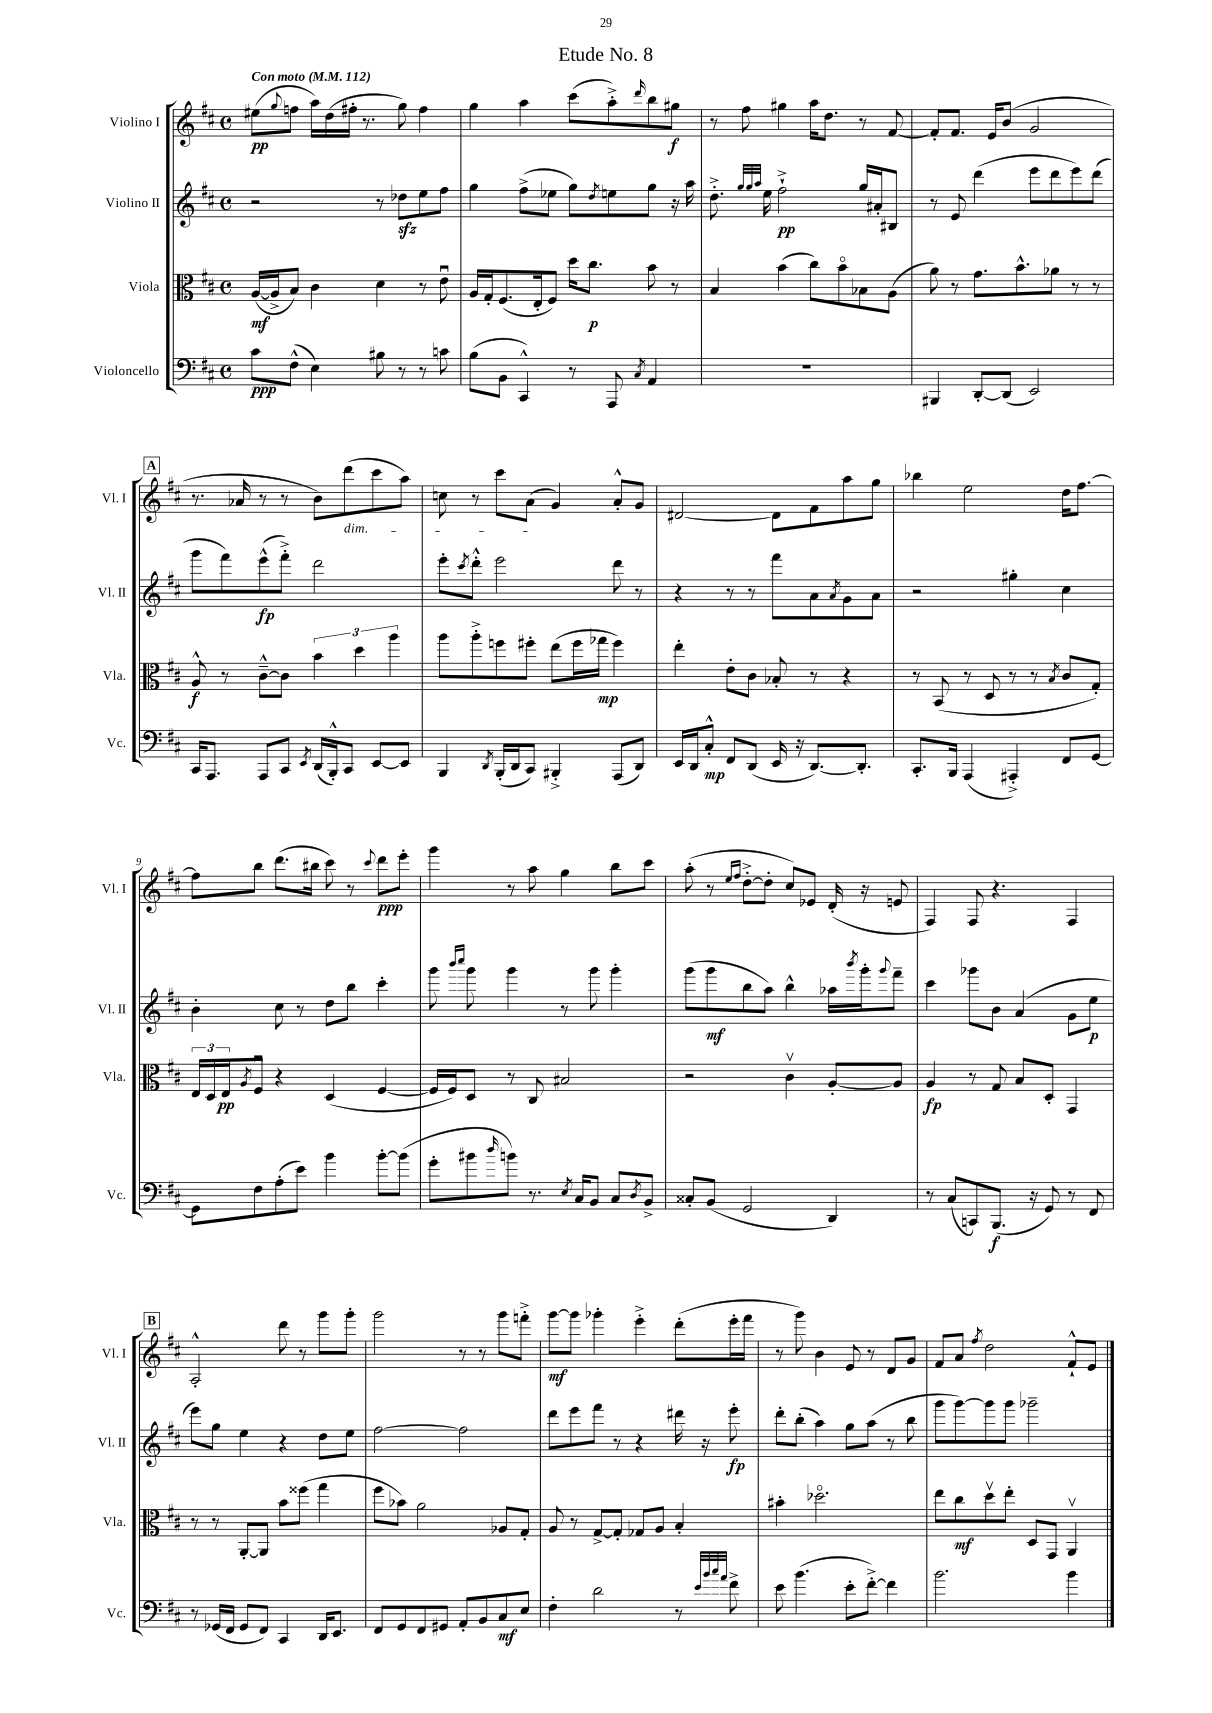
\header { title = "Etude No. 8" }
<<
\new StaffGroup <<
\new Staff = "s0" \with { instrumentName = "Violino I" shortInstrumentName = "Vl. I" } {
    \clef treble \key d \major \defaultTimeSignature \time 4/4 \tempo "Con moto" 4 = 112
    eis''8\pp( \appoggiatura { g''8 } f''8 a''16) d''16( fis''16-. r8. g''8) fis''4 |
    g''4 a''4 cis'''8( a''8-.->) \grace { d'''16 } b''8 gis''8\f |
    r8 fis''8 gis''4 a''16 d''8. r8 fis'8~ |
    fis'8-. fis'8. e'16 b'8( g'2 |
    \mark \markup { \box "A" } r8. aes'16 r8 r8 b'8) d'''8\dim( cis'''8 a''8) |
    c''8 r8 cis'''8 a'8\!( g'4) a'8-.-^ g'8 |
    dis'2~ dis'8 fis'8 a''8 g''8 |
    bes''4 e''2 d''16 fis''8.~ |
    fis''8 b''8 d'''8.( bis''16 cis'''8) r8 \appoggiatura { cis'''8 } d'''8\ppp e'''8-. |
    g'''4 r8 a''8 g''4 b''8 cis'''8 |
    a''8-.( r8 \grace { e''16 fis''16 } d''8~-.-> d''8-. cis''8) ees'8 d'16-.( r16 e'8 |
    fis4) fis8 r4. fis4 |
    \mark \markup { \box "B" } a2-.-^ d'''8 r8 g'''8 g'''8-. |
    g'''2 r8 r8 g'''8 f'''8-.-> |
    g'''8~\mf g'''8 ges'''4-. e'''4-.-> d'''8-.( e'''16-. fis'''16 |
    r8 g'''8) b'4 e'8 r8 d'8 g'8 |
    fis'8 a'8 \acciaccatura { fis''8 } d''2 fis'8-!-^ e'8 \bar "|." |
}
\new Staff = "s1" \with { instrumentName = "Violino II" shortInstrumentName = "Vl. II" } {
    \clef treble \key d \major \defaultTimeSignature \time 4/4
    r2 r8 des''8\sfz e''8 fis''8 |
    g''4 fis''8->( ees''8 g''8) \acciaccatura { d''8 } e''8 g''8 r16 a''16 |
    d''8.-.-> \grace { g''32 g''32 a''32 } e''16 fis''2-!->\pp g''16 ais'16-. bis8 |
    r8 e'8 d'''4( e'''8 d'''8 e'''8) d'''8( |
    \mark \markup { \box "A" } g'''8 fis'''8) e'''8-^\fp( fis'''8-.->) d'''2 |
    e'''8-. \acciaccatura { cis'''8 } d'''8-.-^ e'''2 d'''8 r8 |
    r4 r8 r8 fis'''8 a'8 \acciaccatura { a'8 } g'8 a'8 |
    r2 gis''4-. cis''4 |
    b'4-. cis''8 r8 d''8 b''8 cis'''4-. |
    g'''8 \grace { b'''16 cis''''16 } g'''8 g'''4 r8 g'''8 g'''4-. |
    g'''8( g'''8\mf b''8 a''8) b''4-^ aes''16 \acciaccatura { b'''8 } g'''16-. \appoggiatura { g'''8 } fis'''8-- |
    cis'''4 ges'''8 b'8 a'4( g'8 e''8\p |
    \mark \markup { \box "B" } e'''8) g''8 e''4 r4 d''8 e''8 |
    fis''2~ fis''2 |
    d'''8 e'''8 fis'''8 r8 r4 dis'''16 r16 e'''8-.\fp |
    d'''8-. b''8-.( a''4) g''8 a''8( r8 b''8 |
    g'''8 g'''8~) g'''8 g'''8 ges'''2-- \bar "|." |
}
\new Staff = "s2" \with { instrumentName = "Viola" shortInstrumentName = "Vla." } {
    \clef alto \key d \major \defaultTimeSignature \time 4/4
    a16~\mf( a16-> b8) cis'4 d'4 r8 e'8\downbow |
    a16 g16-. fis8.( e16-. fis8) d''16 cis''8.\p b'8 r8 |
    b4 b'4( cis''8) b'8\flageolet bes8 a8( |
    a'8) r8 g'8. b'8.-^ aes'8 r8 r8 |
    \mark \markup { \box "A" } a8-^\f r8 cis'8~---^ cis'8 \tuplet 3/2 { b'4 d''4 a''4 } |
    a''8 a''8-.-> f''8 fis''8-. e''8( fis''16 ges''16\mp fis''4) |
    e''4-. e'8-. cis'8 bes8-. r8 r4 |
    r8 b,8( r8 d8 r8 r8 \acciaccatura { b8 } cis'8 g8-.) |
    \tuplet 3/2 { e16 d16 e16\pp } \acciaccatura { a8 } fis8\downbow r4 d4( fis4~ |
    fis16 fis16) d8 r8 cis8 bis2 |
    r2 cis'4\upbow a8~-. a8 |
    a4\fp r8 g8 b8 d8-. g,4 |
    \mark \markup { \box "B" } r8 r8 a,8~-. a,8 b'8 fisis''8( g''4 |
    fis''8 bes'8) a'2 aes8 g8-. |
    a8 r8 g8~-> g8-. ges8 a8 b4-. |
    bis'4-. des''2.\flageolet |
    e''8 cis''8\mf d''8\upbow e''8-. d8 g,8 a,4\upbow \bar "|." |
}
\new Staff = "s3" \with { instrumentName = "Violoncello" shortInstrumentName = "Vc." } {
    \clef bass \key d \major \defaultTimeSignature \time 4/4
    cis'8\ppp fis8-^( e4) bis8 r8 r8 c'8 |
    b8( b,8 cis,4-^) r8 a,,8 \acciaccatura { cis8 } a,4 |
    R1 |
    bis,,4 d,8~-. d,8( e,2) |
    \mark \markup { \box "A" } cis,16 a,,8. a,,8 cis,8 \acciaccatura { e,8 } d,16( b,,16-.-^) cis,8 e,8~ e,8 |
    b,,4 \acciaccatura { d,8 } b,,16-.( d,16 cis,8) bis,,4-.-> a,,8( d,8) |
    e,16 d,16 cis8-.-^\mp fis,8 d,8( e,16 r16 d,8.~) d,8.-. |
    cis,8.-. b,,16 a,,4( ais,,4-.->) fis,8 g,8~ |
    g,8 fis8 a8-.( e'8) b'4 b'8~-. b'8( |
    g'8-. bis'8 \grace { d''16 } b'8) r8. \acciaccatura { e8 } cis16 b,8 cis8 \acciaccatura { d8 } b,8-> |
    cisis8-. b,8( g,2 d,4) |
    r8 cis8( c,8) b,,8.\f( r16 g,8) r8 fis,8 |
    \mark \markup { \box "B" } r8 ges,16( fis,16 ges,8 fis,8) cis,4 d,16 e,8. |
    fis,8 g,8 fis,8 gis,8 a,8-. b,8 cis8\mf e8 |
    fis4-. d'2 r8 \grace { e'32 b'32 cis''32 a'32 } fis'8-> |
    e'8 b'4.( e'8-. fis'8~-.->) fis'4 |
    b'2. b'4 \bar "|." |
}
>>
>>
